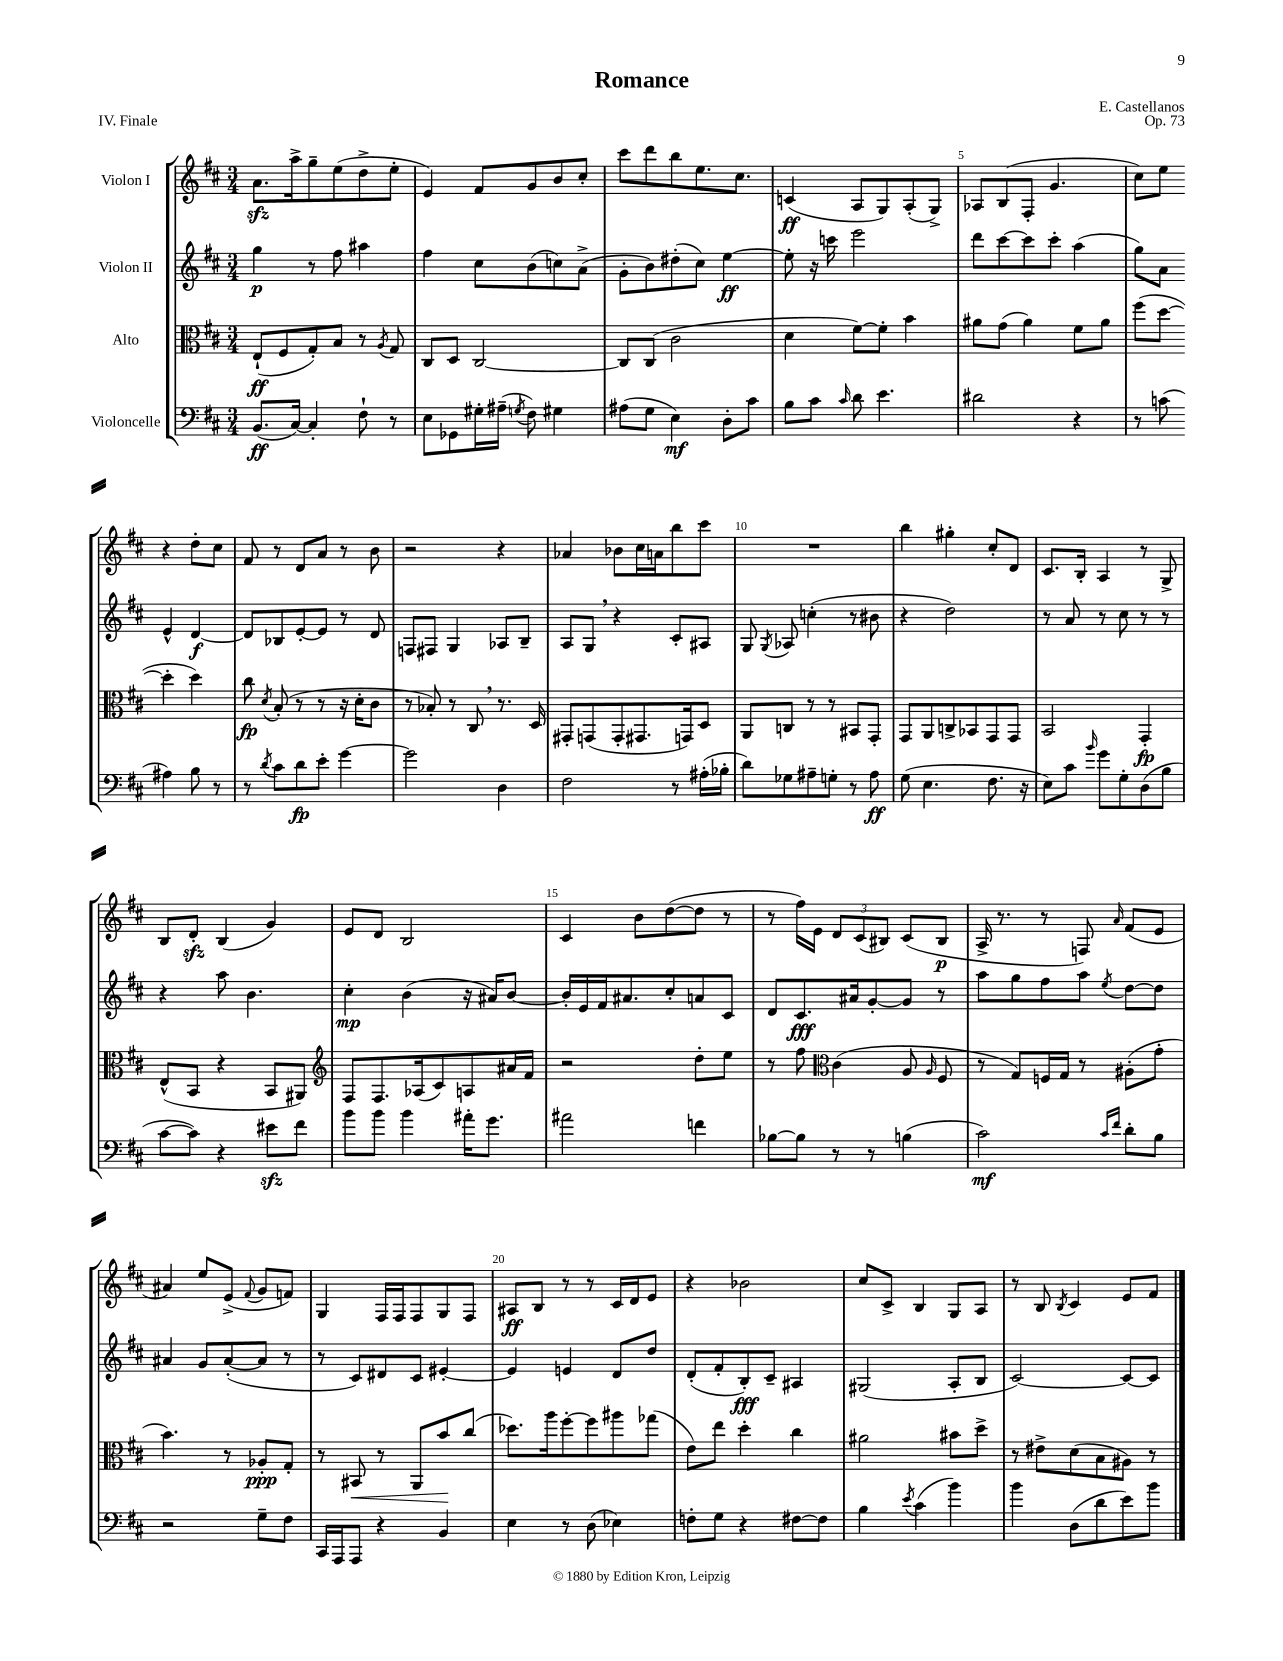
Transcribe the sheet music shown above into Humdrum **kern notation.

**kern	**kern	**kern	**kern
*staff4	*staff3	*staff2	*staff1
*clefF4	*clefC3	*clefG2	*clefG2
*k[f#c#]	*k[f#c#]	*k[f#c#]	*k[f#c#]
*M3/4	*M3/4	*M3/4	*M3/4
(8.BB	(8E`	4gg	8.a
.	8F#	.	.
[16C#)	.	.	16aa^
4C#']	8G')	8r	8gg~
.	8B	8ff#	(8ee
8F#`	8r	4aa#	8dd^
.	8qA	.	.
8r	8G	.	8ee'
=	=	=	=
8E	8C#	4ff#	4e)
8GG-	8D	.	.
16G#'	[2C#	8cc#	8f#
(16A#~	.	.	.
8qG	.	.	.
8F#)	.	(8b	8g
4G#	.	8cc)	8b
.	.	(8a^	8cc#'
=	=	=	=
(8A#	8C#]	8g'	8ccc#
8G	(8C#	8b)	8ddd
4E)	2c#	(8dd#'	8bb
.	.	8cc#)	8.ee
8D'	.	[4ee	.
.	.	.	8.cc#
8c#	.	.	.
=	=	=	=
8B	4d	8ee']	(4c
8c#	.	16r	.
.	.	16ccc	.
16qqc#	.	.	.
8d	[8f#)	2eee	8A
4.e	8f#']	.	8G)
.	4b	.	(8A'
.	.	.	8G^)
=	=	=	=
2d#	8a#	8ddd	8A-
.	(8g	[8ccc#	(8B
.	4a#)	8ccc#]	8F#'
.	.	8ccc#'	4.g
4r	8f#	(4aa	.
.	8a#	.	.
=	=	=	=
8r	(8ff#	8gg)	8cc#)
(8c	[8dd	8a	8ee
4A#)	4dd']	4e^^	4r
8B	4dd)	[4d	8dd'
8r	.	.	8cc#
=	=	=	=
8r	8cc#	8d]	8f#
8qd	8qd	.	.
8c#	(8B'	8B-	8r
8d	8r	[8e'	8d
8e'	8r	8e]	8a
[4g	16r	8r	8r
.	16d'	.	.
.	8c#	8d	8b
=	=	=	=
2g]	8r	8F	2r
.	8B-')	8F#	.
.	8r	4G	.
.	8C#	.	.
4D	8.r	8A-	4r
.	.	8B~	.
.	16D	.	.
=	=	=	=
2F#	8GG#'	8A	4a-
.	(8GG	8G	.
.	8GG'	4r	8b-
.	8.GG#	.	16cc#
.	.	.	16a
8r	.	8c#'	8bb
.	16GG)	.	.
(16A#'	8D	8A#	8ccc#
16B-'	.	.	.
=	=	=	=
8d)	8AA	8G	2.r
.	.	8qG	.
8G-	8C	8A-	.
8A#~	8r	(4cc'	.
8G'	8r	.	.
8r	8BB#	8r	.
8A#	8GG'	8b#	.
=	=	=	=
(8G	8GG	4r	4bb
4.E	8AA	.	.
.	8C^	2dd)	4gg#'
.	8BB-	.	.
8.F#	8GG	.	8cc#'
.	8GG	.	8d
16r	.	.	.
=	=	=	=
8E)	2BB	8r	8.c#
8c#	.	8a	.
.	.	.	16B'
16qqb	.	.	.
8g	.	8r	4A
8G'	.	8cc#	.
(8D	4GG'	8r	8r
8B	.	8r	8G^
=	=	=	=
[8c#	(8E^^	4r	8B
8c#])	8BB	.	8d'
4r	4r	8aa	(4B
.	.	4.b	.
8e#	8BB	.	4g)
8f#	8AA#)	.	.
=	=	=	=
*	*clefG2	*	*
8b	8F#	4cc#'	8e
8b	8.F#	.	8d
4b	.	(4b	2B
.	(16A-	.	.
.	8c#)	.	.
16a#'	8A	16r	.
8.g	.	16a#)	.
.	16a#	[8b	.
.	16f#	.	.
=	=	=	=
2a#	2r	16b']	4c#
.	.	16e	.
.	.	16f#	.
.	.	8.a#	.
.	.	.	8b
.	.	8cc#'	([8dd
4f	8dd'	8a	8dd]
.	8ee	8c#	8r
=	=	=	=
[8B-	8r	8d	8r
8B-]	8ff#	8.c#	16ff#)
.	.	.	16e
*	*clefC3	*	*
8r	(4c#	.	12d
.	.	16a#	.
.	.	.	(12c#
8r	.	[8g'	.
.	.	.	12B#)
(4B	8A	8g]	(8c#
.	16qqA	.	.
.	8F#	8r	8B#
=	=	=	=
2c#)	8r	8aa	16A^
.	.	.	8.r
.	8G)	8gg	.
.	16F	8ff#	8r
.	16G	.	.
.	8r	8aa	8F)
16qqc#	.	.	.
16qqf#	.	8qee	16qqa
8d'	(8A#'	[8dd	(8f#
8B	8g'	8dd]	8e
=	=	=	=
2r	4.b)	4a#	4a#)
.	.	8g	8ee
.	8r	([8a#'	(8e^
.	.	.	8qqf#
8G~	8A-'	8a#]	8g
8F#	8G'	8r	8f)
=	=	=	=
16CC#	8r	8r	4G
16AAA	.	.	.
8AAA	8BB#	8c#)	.
4r	8r	8d#	16F#
.	.	.	16F#
.	8AA	8c#	8F#
4BB	8b	[4e#'	8G
.	(8cc#	.	8F#
=	=	=	=
4E	8.dd-)	4e#]	8A#
.	.	.	8B
.	16aa	.	.
8r	[8ff#'	4e	8r
(8D	8ff#]	.	8r
4E-)	8aa#	8d	16c#
.	.	.	16d
.	(8gg-	8dd	8e
=	=	=	=
8F'	8e)	(8d'	4r
8G	8ee	8f#'	.
4r	4dd'	8B')	2b-
.	.	8c#~	.
[8F#	4cc#	4A#	.
8F#]	.	.	.
=	=	=	=
4B	2a#	(2G#	8cc#
.	.	.	8c#^
8qe	.	.	.
(4c#	.	.	4B
4b)	8b#	8A'	8G
.	8dd^	8B	8A
=	=	=	=
4b	8r	[2c#)	8r
.	8e#^	.	8B
.	.	.	8qB
(8D	(8d	.	4c#
8d	8B	.	.
8e)	8A#)	8c#_	8e
8b	8r	8c#]	8f#
==	==	==	==
*-	*-	*-	*-
